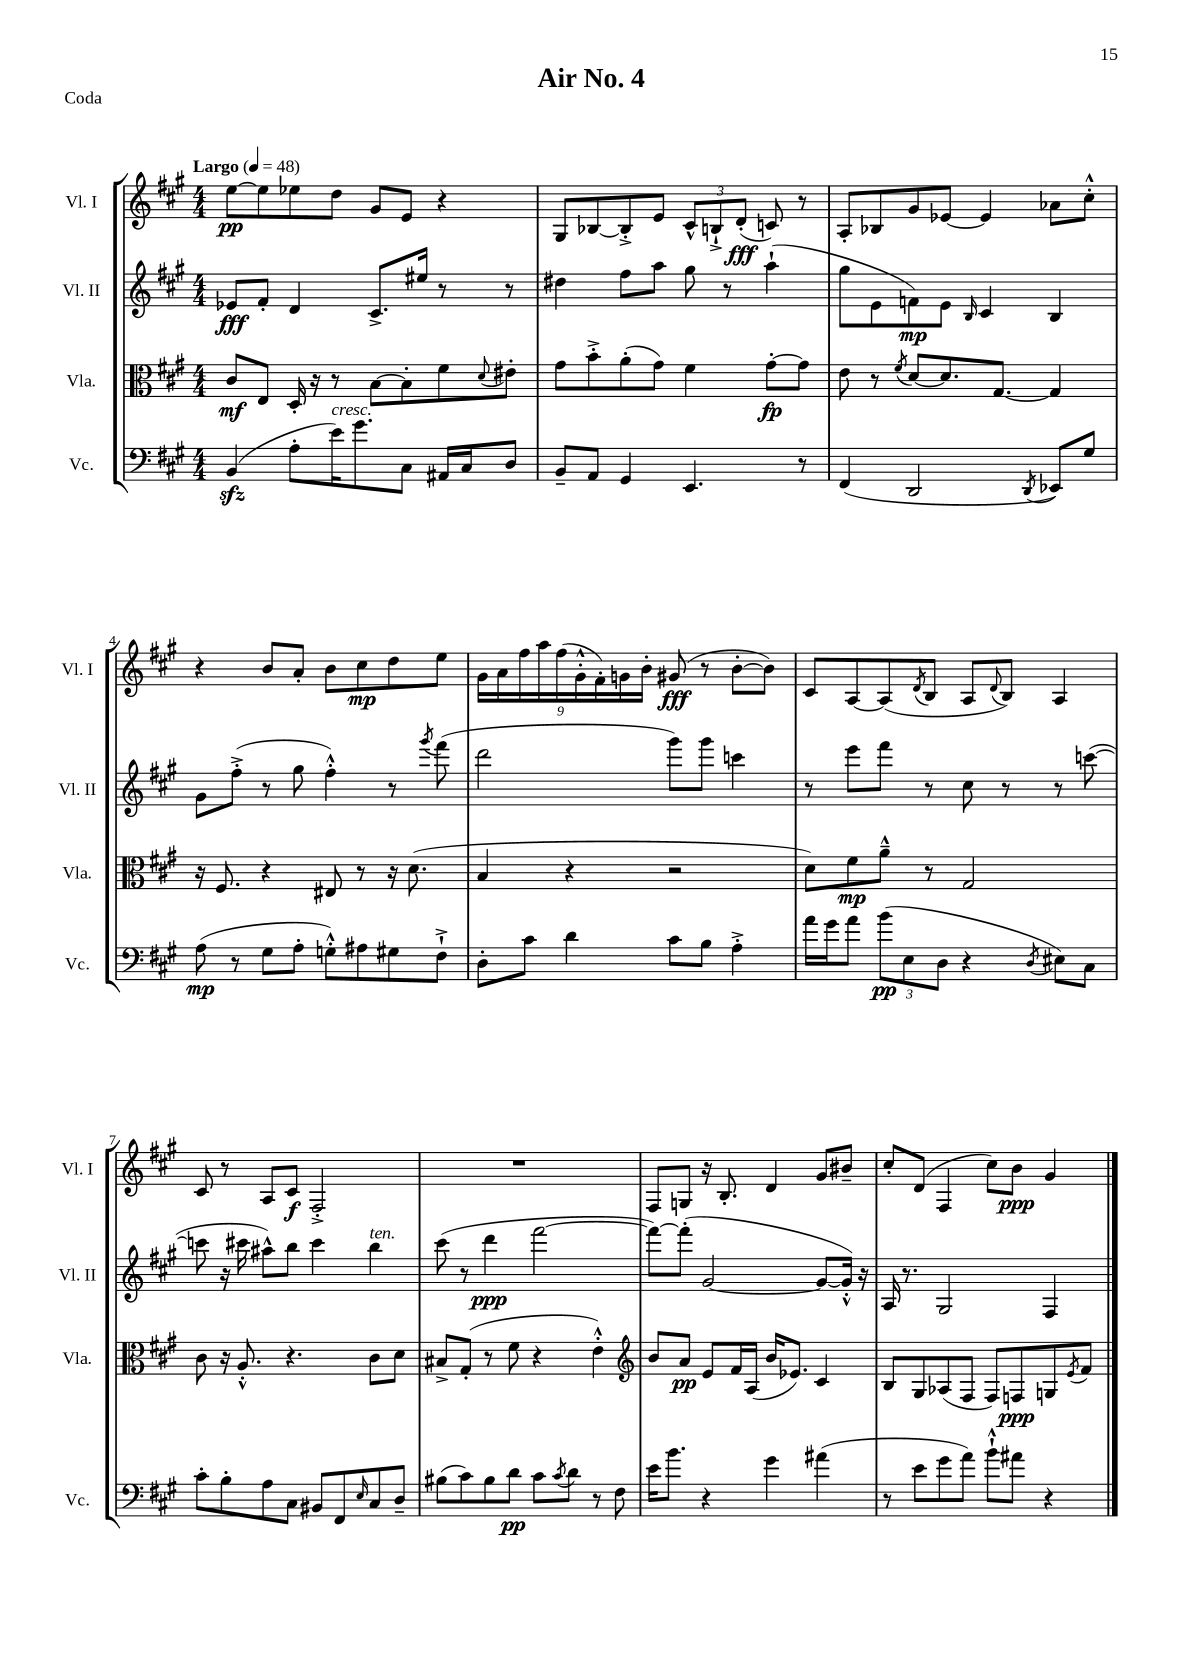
\header { title = "Air No. 4" piece = "Coda" }
<<
\new StaffGroup <<
\new Staff = "s0" \with { instrumentName = "Vl. I" shortInstrumentName = "Vl. I" } {
    \clef treble \key a \major \numericTimeSignature \time 4/4 \tempo "Largo" 4 = 48
    e''8~\pp e''8 ees''8 d''8 gis'8 e'8 r4 |
    gis8 bes8~ bes8-.-> e'8 \tuplet 3/2 { cis'8-^ b8-!-> d'8-.\fff( } c'8) r8 |
    a8-. bes8 gis'8 ees'8~ ees'4 aes'8 cis''8-.-^ |
    r4 b'8 a'8-. b'8 cis''8\mp d''8 e''8 |
    \tuplet 9/8 { gis'16 a'16 fis''16 a''16 fis''16( gis'16-.-^ fis'16-.) g'16 b'16-. } gis'8\fff( r8 b'8~-. b'8) |
    cis'8 a8~ a8( \acciaccatura { d'8 } b8 a8 \appoggiatura { d'8 } b8) a4 |
    cis'8 r8 a8 cis'8\f fis2-.-> |
    R1 |
    fis8 g8 r16 b8.-. d'4 gis'8 bis'8-- |
    cis''8-. d'8( fis4 cis''8) b'8\ppp gis'4 \bar "|." |
}
\new Staff = "s1" \with { instrumentName = "Vl. II" shortInstrumentName = "Vl. II" } {
    \clef treble \key a \major \numericTimeSignature \time 4/4
    ees'8\fff fis'8-. d'4 cis'8.-> eis''16 r8 r8 |
    dis''4 fis''8 a''8 gis''8 r8 a''4-!( |
    gis''8 e'8 f'8\mp) e'8 \grace { b16 } cis'4 b4 |
    gis'8 fis''8-.->( r8 gis''8 fis''4-.-^) r8 \acciaccatura { gis'''8 } fis'''8( |
    d'''2 gis'''8) gis'''8 c'''4 |
    r8 e'''8 fis'''8 r8 cis''8 r8 r8 c'''8~( |
    c'''8 r16 cis'''16 ais''8-^) b''8 cis'''4 b''4^\markup { \italic "ten." } |
    cis'''8( r8 d'''4\ppp fis'''2~ |
    fis'''8~) fis'''8-.( gis'2~ gis'8~ gis'16-.-^) r16 |
    a16 r8. gis2 fis4 \bar "|." |
}
\new Staff = "s2" \with { instrumentName = "Vla." shortInstrumentName = "Vla." } {
    \clef alto \key a \major \numericTimeSignature \time 4/4
    cis'8\mf e8 d16-. r16 r8 b8~ b8-. fis'8 \appoggiatura { d'8 } eis'8-. |
    gis'8 b'8-.-> a'8-.( gis'8) fis'4 gis'8~-.\fp gis'8 |
    e'8 r8 \acciaccatura { fis'8 } d'8~ d'8. gis8.~ gis4 |
    r16 fis8. r4 eis8 r8 r16 d'8.( |
    b4 r4 r2 |
    d'8) fis'8\mp a'8---^ r8 gis2 |
    cis'8 r16 a8.-.-^ r4. cis'8 d'8 |
    bis8-> gis8-.( r8 fis'8 r4 e'4-.-^) |
    \clef treble b'8 a'8\pp e'8 fis'16 a16( b'16 ees'8.) cis'4 |
    b8 gis8 aes8( fis8 fis8) f8\ppp g8 \acciaccatura { e'8 } fis'8 \bar "|." |
}
\new Staff = "s3" \with { instrumentName = "Vc." shortInstrumentName = "Vc." } {
    \clef bass \key a \major \numericTimeSignature \time 4/4
    b,4\sfz( a8-. e'16^\markup { \italic "cresc." }) gis'8. cis8 ais,16 cis16 d8 |
    b,8-- a,8 gis,4 e,4. r8 |
    fis,4( d,2 \acciaccatura { d,8 } ees,8) gis8 |
    a8\mp( r8 gis8 a8-. g8-.-^) ais8 gis8 fis8-!-> |
    d8-. cis'8 d'4 cis'8 b8 a4-.-> |
    a'16 gis'16 a'8 \tuplet 3/2 { b'8\pp( e8 d8 } r4 \acciaccatura { d8 } eis8) cis8 |
    cis'8-. b8-. a8 cis8 bis,8 fis,8 \grace { e16 } cis8 d8-- |
    bis8( cis'8) bis8 d'8\pp cis'8 \acciaccatura { cis'8 } d'8 r8 fis8 |
    e'16 b'8. r4 gis'4 ais'4( |
    r8 e'8 gis'8 a'8) b'8-!-^ ais'8 r4 \bar "|." |
}
>>
>>
